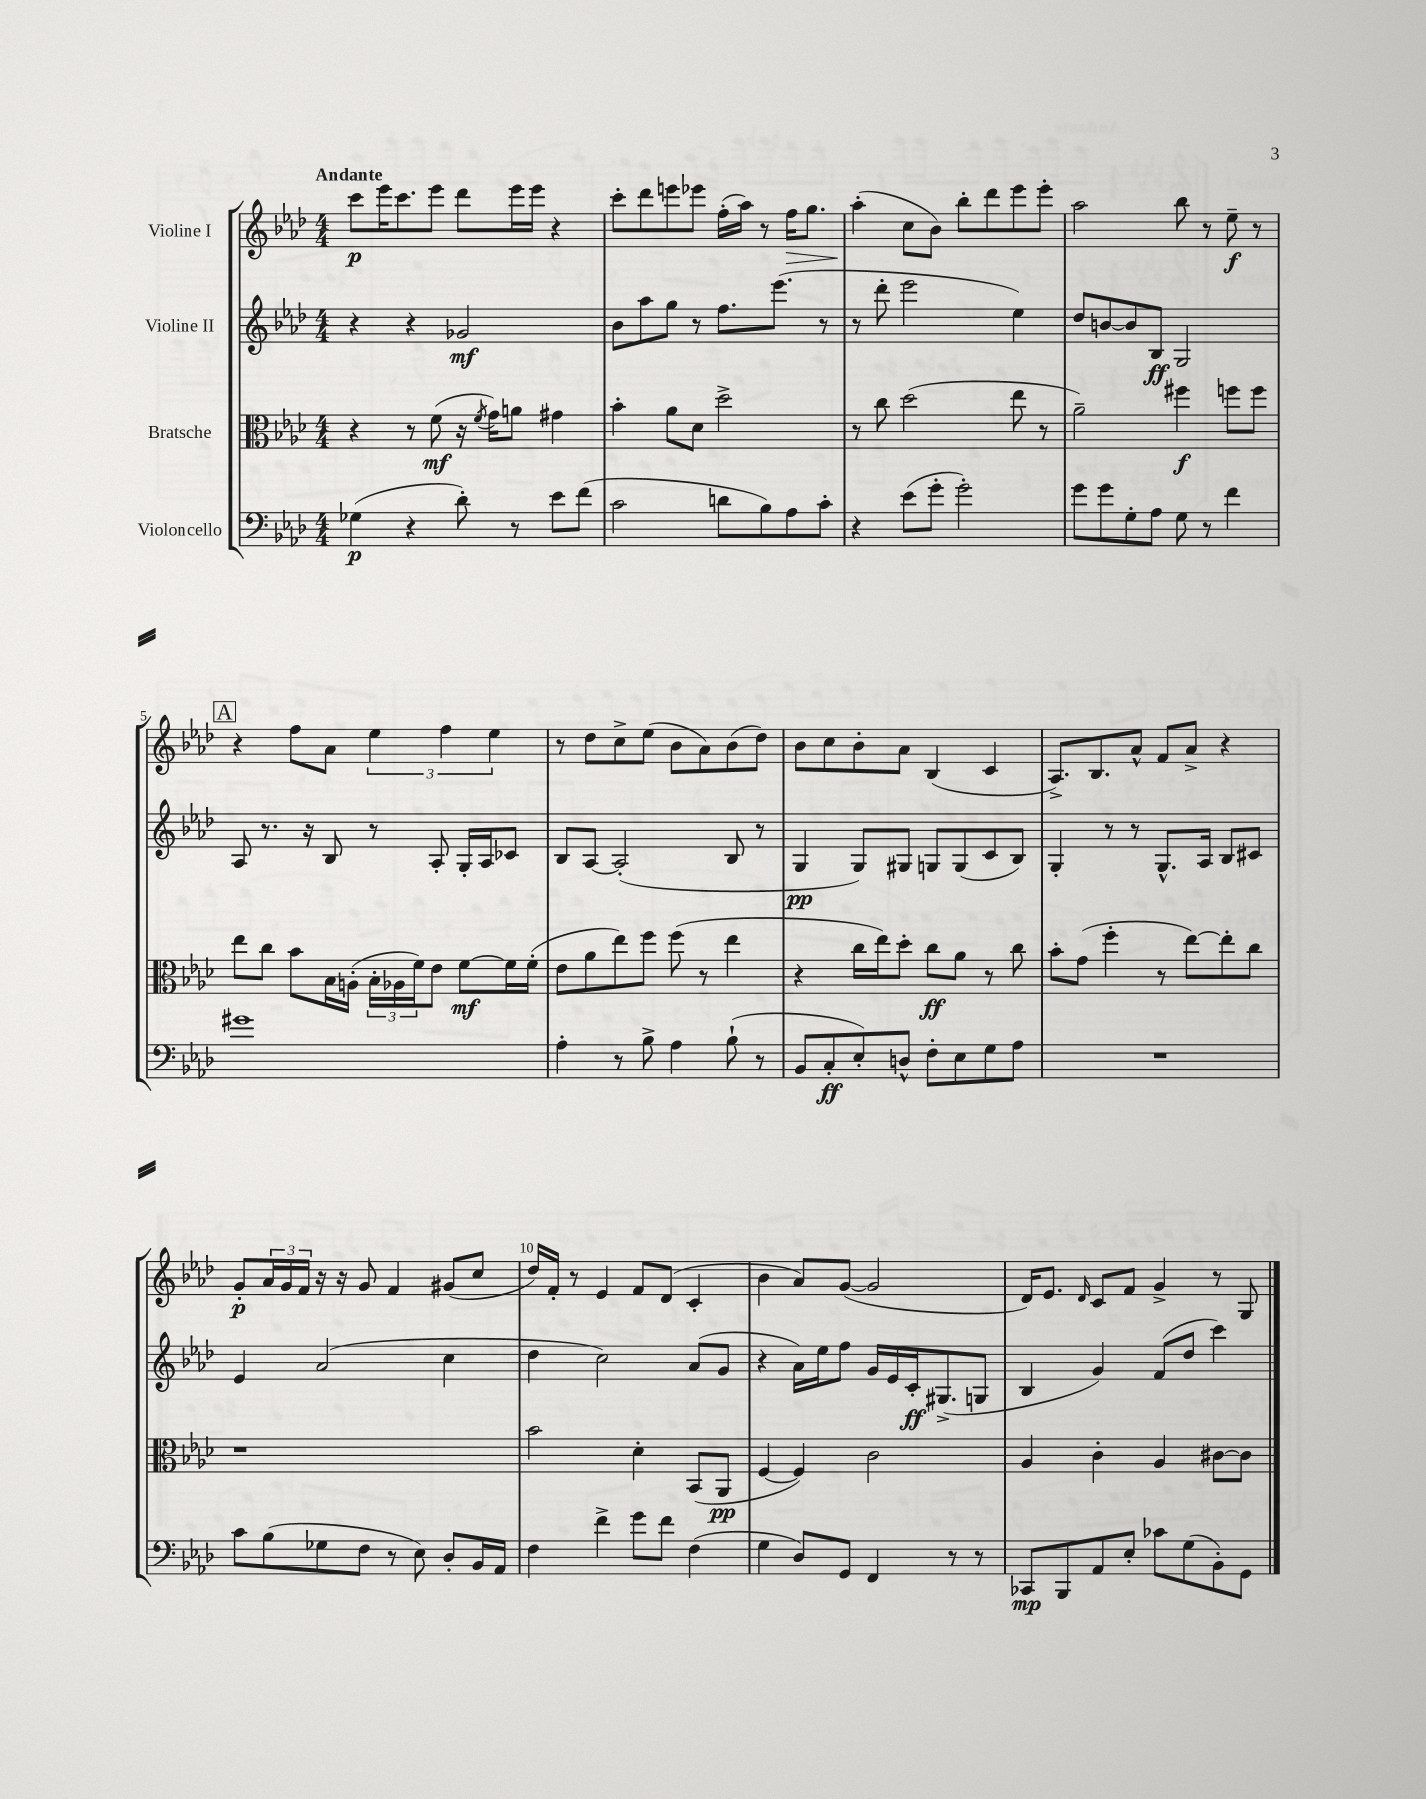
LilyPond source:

<<
\new StaffGroup <<
\new Staff = "s0" \with { instrumentName = "Violine I" } {
    \clef treble \key aes \major \numericTimeSignature \time 4/4 \tempo "Andante"
    c'''8\p ees'''16 c'''8. ees'''8 des'''8 ees'''16 ees'''16 r4 |
    c'''8-. des'''8 e'''8 ees'''8 f''16-.( aes''16) r8 f''16\> g''8. |
    aes''4-.\!( c''8 bes'8) bes''8-. des'''8 ees'''8 ees'''8-. |
    aes''2 bes''8 r8 ees''8--\f r8 |
    \mark \markup { \box "A" } r4 f''8 aes'8 \tuplet 3/2 { ees''4 f''4 ees''4 } |
    r8 des''8 c''8-> ees''8( bes'8 aes'8) bes'8( des''8) |
    bes'8 c''8 bes'8-. aes'8 bes4( c'4 |
    aes8.->) bes8. aes'8-^ f'8 aes'8-> r4 |
    g'8-.\p \tuplet 3/2 { aes'16 g'16 f'16 } r16 r16 g'8 f'4 gis'8( c''8 |
    des''16) f'16-. r8 ees'4 f'8 des'8( c'4-. |
    bes'4 aes'8) g'8~( g'2 |
    des'16) ees'8. \grace { des'16 } c'8 f'8 g'4-> r8 g8 \bar "|." |
}
\new Staff = "s1" \with { instrumentName = "Violine II" } {
    \clef treble \key aes \major \numericTimeSignature \time 4/4
    r4 r4 ges'2\mf |
    bes'8 aes''8 g''8 r8 f''8. ees'''8.( r8 |
    r8 des'''8-. ees'''2 ees''4) |
    des''8 b'8~ b'8 bes8\ff g2 |
    \mark \markup { \box "A" } aes8 r8. r16 bes8 r8 aes8-. g16-. aes16 ces'8 |
    bes8 aes8~ aes2-.( bes8 r8 |
    g4\pp g8) gis8 g8 g8( c'8 bes8) |
    g4-. r8 r8 g8.-^ aes16 bes8 cis'8 |
    ees'4 aes'2( c''4 |
    des''4 c''2) aes'8( g'8 |
    r4 aes'16) ees''16 f''8 g'16 ees'16 c'16-.\ff gis8.->( g8 |
    bes4 g'4) f'8( des''8 c'''4) \bar "|." |
}
\new Staff = "s2" \with { instrumentName = "Bratsche" } {
    \clef alto \key aes \major \numericTimeSignature \time 4/4
    r4 r8 f'8\mf( r16 \acciaccatura { f'8 } g'16) a'8 gis'4 |
    bes'4-. aes'8 des'8 des''2-> |
    r8 c''8 des''2( ees''8 r8 |
    aes'2--) fis''4\f f''8 f''8 |
    \mark \markup { \box "A" } ees''8 c''8 bes'8 bes16 a16-.( \tuplet 3/2 { bes16-. aes16 f'16) } ees'8 f'8~\mf f'16 f'16-.( |
    ees'8 aes'8 ees''8) f''8 f''8( r8 ees''4 |
    r4 c''16 ees''16) des''8-. c''8\ff aes'8 r8 c''8 |
    bes'8-. g'8( f''4-. r8 ees''8~) ees''8-. c''8 |
    r1 |
    bes'2 des'4-. bes,8( aes,8\pp |
    f4~ f4) c'2 |
    aes4 c'4-. aes4 cis'8~ cis'8 \bar "|." |
}
\new Staff = "s3" \with { instrumentName = "Violoncello" } {
    \clef bass \key aes \major \numericTimeSignature \time 4/4
    ges4\p( r4 des'8-.) r8 ees'8 f'8( |
    c'2 d'8 bes8) aes8 c'8-. |
    r4 ees'8( g'8-. g'2-.) |
    g'8 g'8 g8-. aes8 g8 r8 f'4 |
    \mark \markup { \box "A" } gis'1 |
    aes4-. r8 bes8-> aes4 bes8-!( r8 |
    bes,8 c8-.\ff ees8-.) d8-^ f8-. ees8 g8 aes8 |
    R1 |
    c'8 bes8( ges8 f8 r8 ees8) des8-. bes,16 aes,16 |
    f4 f'4-> g'8 f'8 f4( |
    g4 des8) g,8 f,4 r8 r8 |
    ces,8\mp bes,,8 aes,8 ees8-. ces'8 g8( bes,8-.) g,8 \bar "|." |
}
>>
>>
\layout { \context { \Score \override BarNumber.break-visibility = ##(#f #t #t) barNumberVisibility = #(every-nth-bar-number-visible 5) } }
